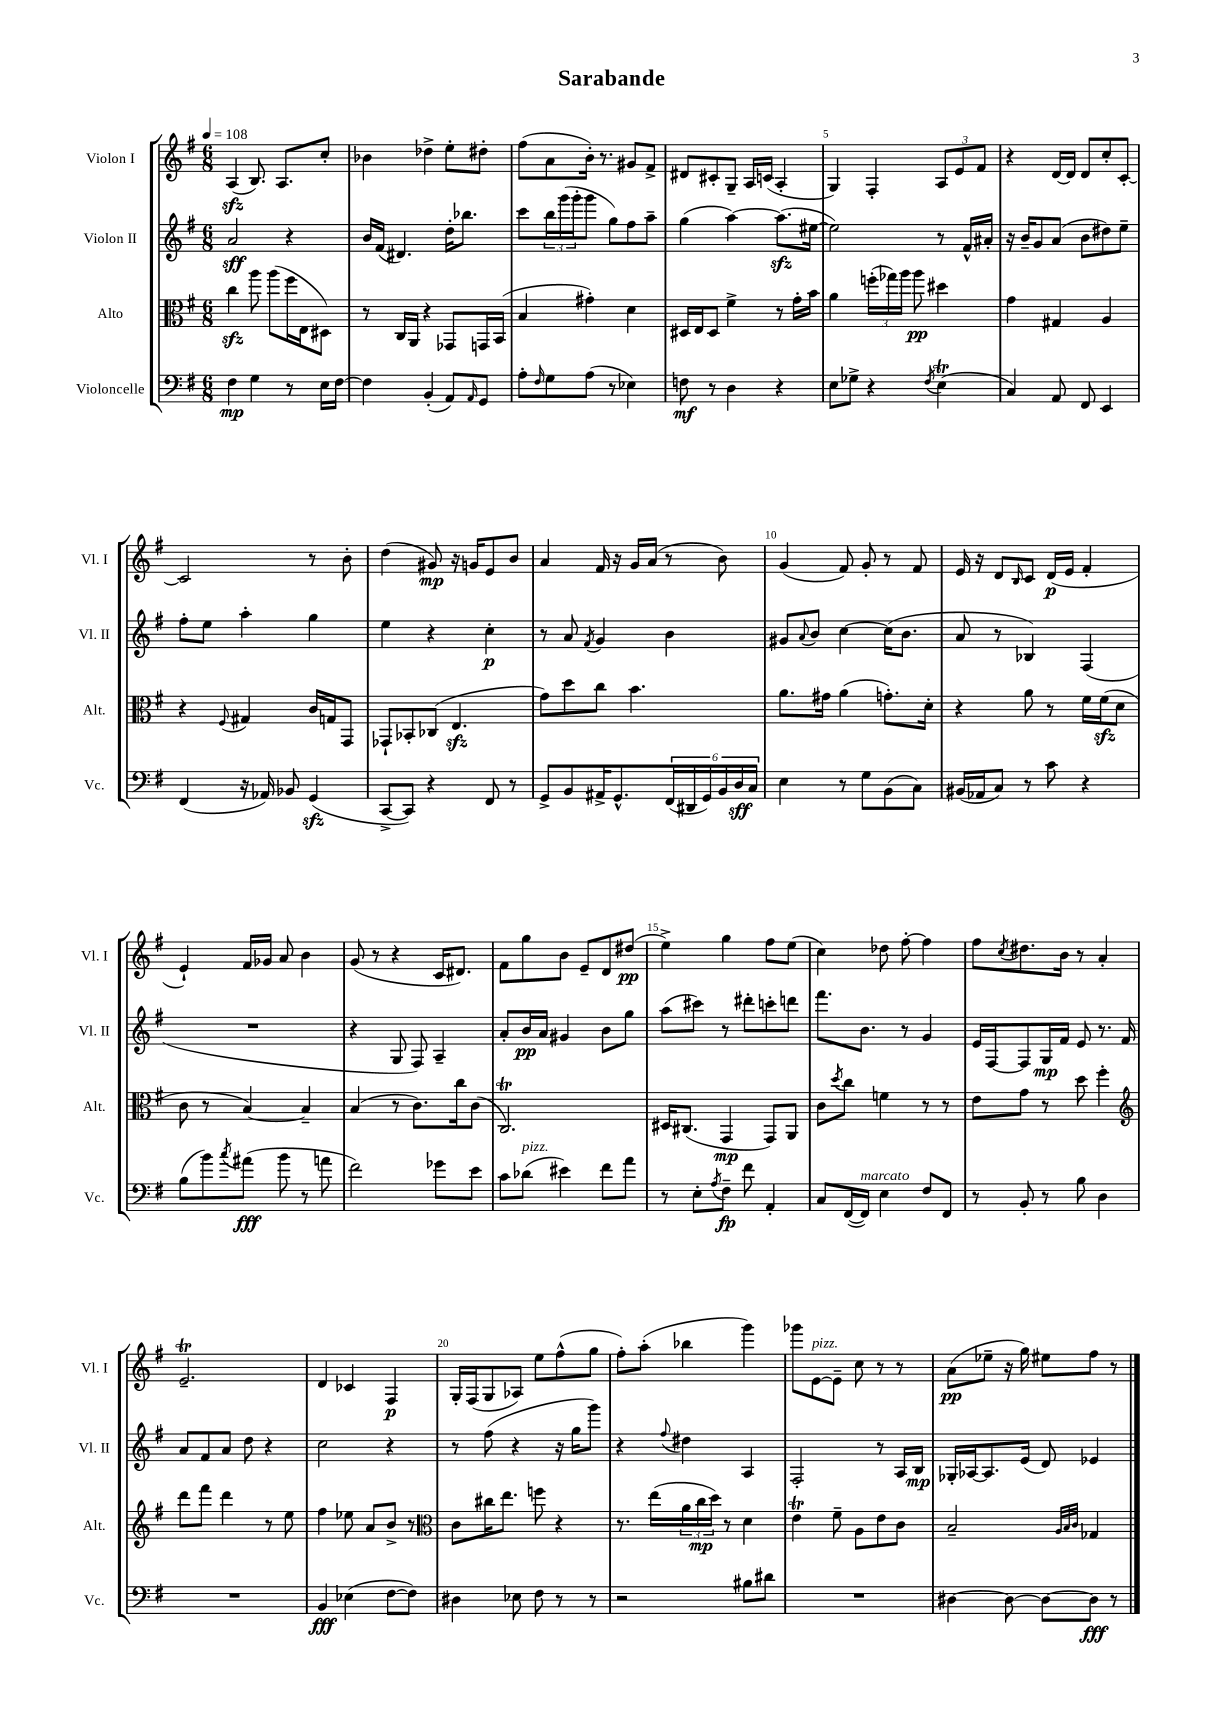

**kern	**kern	**kern	**kern
*staff4	*staff3	*staff2	*staff1
*clefF4	*clefC3	*clefG2	*clefG2
*k[f#]	*k[f#]	*k[f#]	*k[f#]
*M6/8	*M6/8	*M6/8	*M6/8
*MM108	*MM108	*MM108	*MM108
4F#	4cc	2a	(4A
4G	8aa	.	8.B)
.	(8aa	.	.
.	.	.	8.A
8r	16ff#	4r	.
.	16E	.	.
16E	8D#)	.	8cc'
[16F#	.	.	.
=	=	=	=
4F#]	8r	16b	4b-
.	.	(16f#	.
.	16C	4.d#)	.
.	16AA	.	.
(4BB'	4r	.	4dd-^
8AA)	8GG-	16dd'	8ee'
.	.	8.bb-	.
16qqAA	.	.	.
8GG	16GG	.	8dd#'
.	(16BB	.	.
=	=	=	=
8A'	4B	8ccc	(8ff#
16qqF#	.	.	.
8G	.	24bb	8a
.	.	(24ggg	.
.	.	24ggg'	.
(8A	4g#')	8ggg	16b')
.	.	.	8.r
8r	.	8gg)	.
4E-)	4d	8ff#	8g#
.	.	8aa~	8f#^
=	=	=	=
8F	16D#	(4gg	8d#
.	16E	.	.
8r	8D#	.	8c#'
4D	4f#^	[4aa)	8G~
.	.	.	16A
.	.	.	(16c
4r	8r	(8.aa]	4A'
.	16g'	.	.
.	16b	[16ee#	.
=	=	=	=
8E	4a	2ee#])	4G)
8G-^	.	.	.
4r	(24ff'	.	4F#'
.	24gg-)	.	.
.	24aa	.	.
.	8aa	.	.
8qF#	.	.	.
(4E	4dd#	8r	12A
.	.	.	12e
.	.	16f#^^	.
.	.	.	12f#
.	.	16a#'	.
=	=	=	=
4C)	4g	16r	4r
.	.	16b~	.
.	.	8g	.
8AA	4G#	(8a	[16d
.	.	.	16d]
8FF#	.	8b	8d
4EE	4A	8dd#)	8cc'
.	.	8ee~	[8c'
=	=	=	=
(4FF#	4r	8ff#'	2c]
.	.	8ee	.
.	8qqF#	.	.
16r	4G#	4aa'	.
16AA-)	.	.	.
8BB-	.	.	.
(4GG	16c	4gg	8r
.	16G	.	.
.	8GG	.	8b'
=	=	=	=
[8CC^	8GG-`	4ee	(4dd
8CC])	8BB-'	.	.
4r	(8C-	4r	8g#)
.	4.E	.	16r
.	.	.	16g
8FF#	.	4cc'	8e
8r	.	.	8b
=	=	=	=
8GG^	8g)	8r	4a
8BB	8dd	8a	.
.	.	8qf#	.
16AA#^	8cc	4g	16f#
8.GG^^	.	.	16r
.	4.b	.	16g
.	.	.	(16a
(24FF#	.	4b	8r
24DD#	.	.	.
24GG)	.	.	.
24BB	.	.	8b)
24D	.	.	.
24C	.	.	.
=	=	=	=
4E	8.a	8g#	(4g
.	.	8qqa	.
.	.	8b	.
.	16g#	.	.
8r	(4a	[4cc	8f#)
8G	.	.	8g'
(8BB	8.g')	(16cc]	8r
.	.	8.b	.
8C)	.	.	8f#
.	16d'	.	.
=	=	=	=
(16BB#	4r	8a	16e
16AA-	.	.	16r
8C)	.	8r	8d
.	.	.	16qqB
8r	8a	4B-)	8c
8c	8r	.	(16d
.	.	.	16e
4r	16f#	(4F#	4f#'
.	(16f#	.	.
.	8d	.	.
=	=	=	=
(8B	8c	2.r	4e`)
8b)	8r	.	.
8qcc	.	.	.
(8a#	[4B)	.	16f#
.	.	.	16g-
8b	.	.	8a
8r	4B~]	.	4b
8a	.	.	.
=	=	=	=
2f#)	(4B	4r	(8g
.	.	.	8r
.	8r	8G	4r
.	8.c)	8F#)	.
8g-	.	4A~	16c
.	16cc	.	8.d#)
8e	(8c	.	.
=	=	=	=
8c	2.C)	8a'	8f#
(8d-	.	16b	8gg
.	.	16a	.
4e#)	.	4g#	8b
.	.	.	8e~
8f#	.	8b	8d
8a	.	8gg	(8dd#
=	=	=	=
8r	16D#	(8aa	4ee^)
.	(8.C#	.	.
8E'	.	8ccc#)	.
8qA	.	.	.
8F#~	4GG	8r	4gg
8f#	.	8ddd#'	.
4AA'	8GG)	8ccc'	8ff#
.	8AA	8ddd	(8ee
=	=	=	=
8C	8c	8.fff#	4cc)
.	8qdd	.	.
([16FF#	8cc	.	.
16FF#])	.	8.b	.
4E	4f	.	8dd-
.	.	8r	[8ff#'
8F#	8r	4g	4ff#]
8FF#	8r	.	.
=	=	=	=
8r	8e	16e	8ff#
.	.	[16F#	.
.	.	.	8qcc
8BB'	8g	8F#]	8.dd#
8r	8r	16G	.
.	.	16f#	16b
8B	8dd	8e	8r
4D	4ff#'	8.r	4a'
.	.	16f#	.
=	=	=	=
*	*clefG2	*	*
2.r	8ddd	8a	2.e~
.	8fff#	8f#	.
.	4ddd	8a	.
.	.	8dd	.
.	8r	4r	.
.	8ee	.	.
=	=	=	=
4BB	4ff#	2cc	4d
(4E-	8ee-	.	4c-
.	8a	.	.
[8F#	8b^	4r	4F#
8F#])	8r	.	.
=	=	=	=
*	*clefC3	*	*
4D#	8c	8r	16G'
.	.	.	(16F#
.	16cc#	(8ff#	8G
.	8.ee	.	.
8E-	.	4r	8A-)
8F#	8ff	.	8ee
8r	4r	16r	(8ff#^^
.	.	16gg	.
8r	.	8ggg)	8gg
=	=	=	=
2r	8.r	4r	8ff#')
.	.	.	(8aa'
.	(16ee	.	.
.	.	8qqff#	.
.	24a	4dd#	4bb-
.	24cc	.	.
.	24dd)	.	.
.	8r	.	.
8B#	4d	4A	4ggg)
8d#	.	.	.
=	=	=	=
2.r	4e	2F#'	8ggg-
.	.	.	[8e
.	8f#~	.	8e~]
.	8A	.	8cc
.	8e	8r	8r
.	8c	16A	8r
.	.	16B	.
=	=	=	=
[4D#	2B~	16G-'	(8a
.	.	[16A-	.
.	.	8.A-]	8ee-~
8D#_	.	.	16r
.	.	(16e	16gg)
8D#_	.	8d)	8ee#
.	32qqA	.	.
.	32qqB	.	.
.	32qqc	.	.
8D#]	4G-	4e-	8ff#
8r	.	.	8r
==	==	==	==
*-	*-	*-	*-
